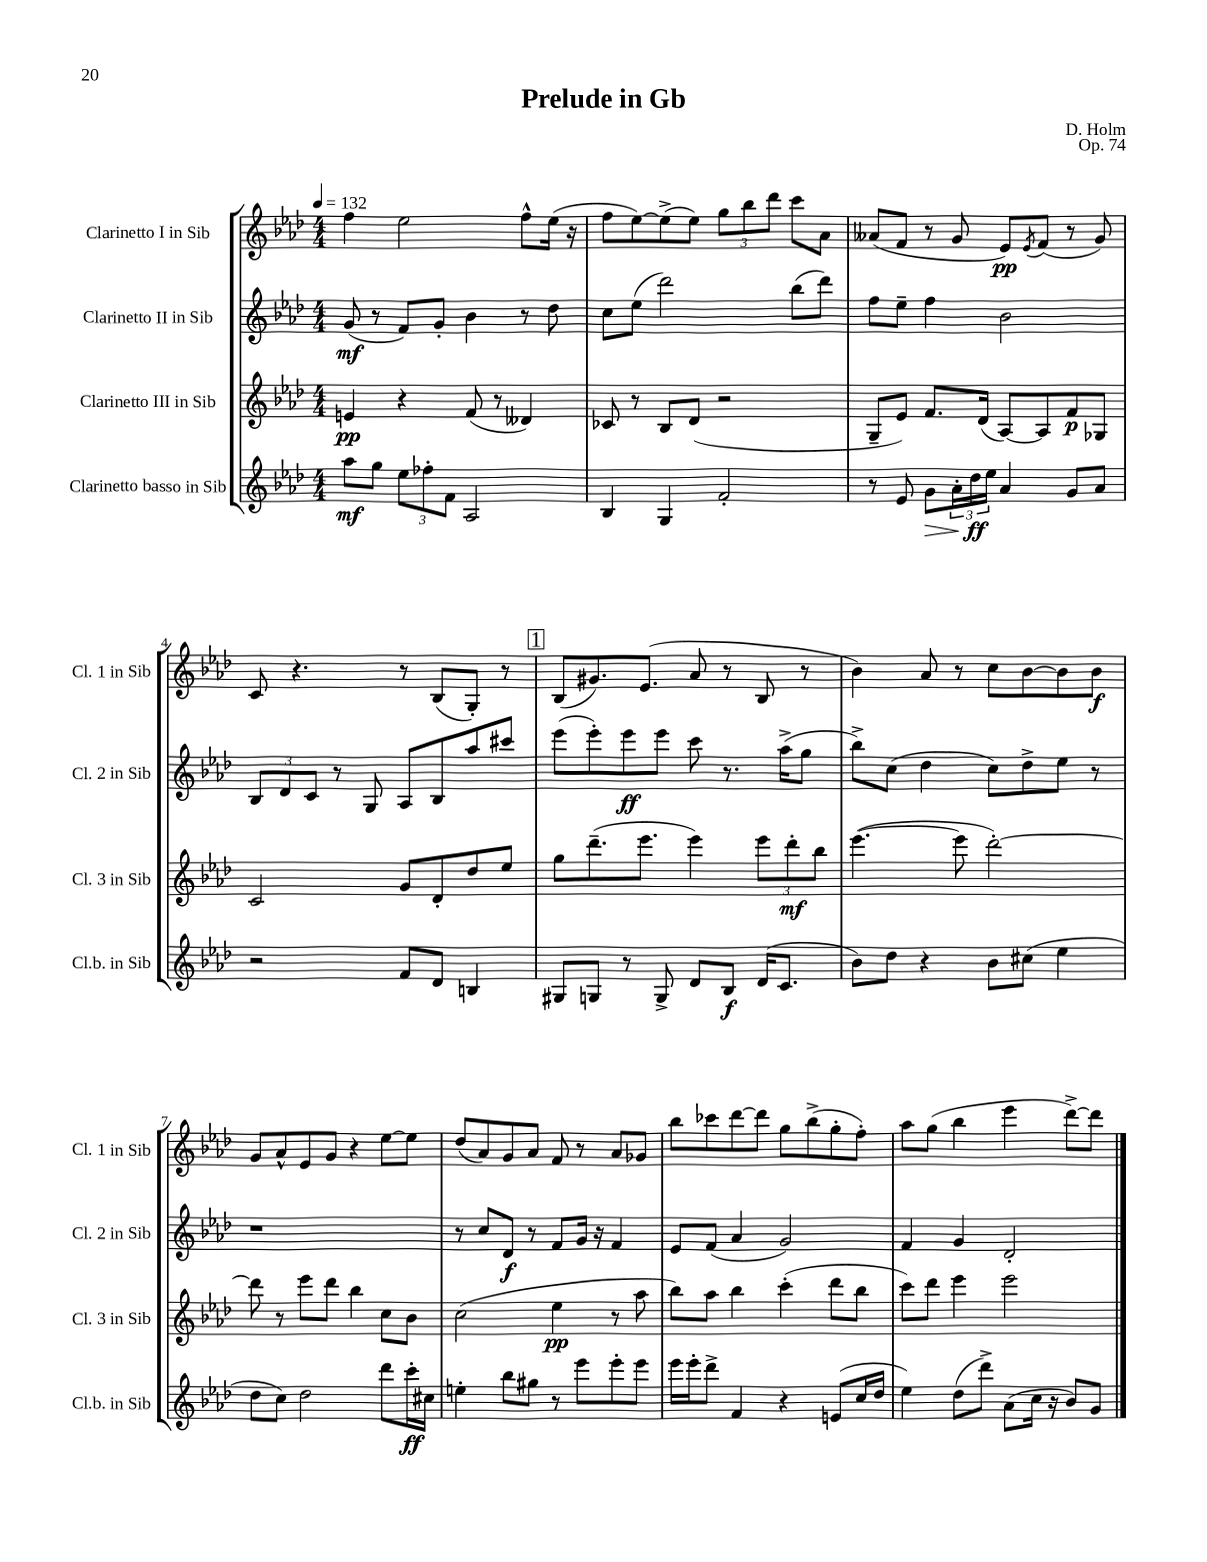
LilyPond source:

\header { title = "Prelude in Gb" composer = "D. Holm" opus = "Op. 74" }
<<
\new StaffGroup <<
\new Staff = "s0" \with { instrumentName = "Clarinetto I in Sib" shortInstrumentName = "Cl. 1 in Sib" } {
    \clef treble \key aes \major \numericTimeSignature \time 4/4 \tempo 4 = 132
    f''4 ees''2 f''8-^ ees''16( r16 |
    f''8 ees''8~) ees''8->( ees''8) \tuplet 3/2 { g''8 bes''8 des'''8 } c'''8 aes'8 |
    aeses'8( f'8 r8 g'8 ees'8\pp) \acciaccatura { ees'8 } f'8( r8 g'8) |
    c'8 r4. r8 bes8( g8-.) r8 |
    \mark \markup { \box "1" } bes8( gis'8.) ees'8.( aes'8 r8 bes8 r8 |
    bes'4) aes'8 r8 c''8 bes'8~ bes'8 bes'8\f |
    g'8 aes'8-^ ees'8 g'8 r4 ees''8~ ees''8 |
    des''8( aes'8) g'8 aes'8 f'8 r8 aes'8 ges'8 |
    bes''8 ces'''8 des'''8~ des'''8 g''8 bes''8->( g''8-. f''8-.) |
    aes''8 g''8( bes''4 ees'''4 des'''8~->) des'''8 \bar "|." |
}
\new Staff = "s1" \with { instrumentName = "Clarinetto II in Sib" shortInstrumentName = "Cl. 2 in Sib" } {
    \clef treble \key aes \major \numericTimeSignature \time 4/4
    g'8\mf( r8 f'8) g'8-. bes'4 r8 des''8 |
    c''8 ees''8( des'''2) bes''8( des'''8) |
    f''8 ees''8-- f''4 bes'2 |
    \tuplet 3/2 { bes8 des'8 c'8 } r8 g8 aes8 bes8 aes''8 cis'''8 |
    \mark \markup { \box "1" } ees'''8( ees'''8-.) ees'''8\ff ees'''8 c'''8 r8. aes''16->( g''8 |
    bes''8->) c''8( des''4 c''8) des''8-> ees''8 r8 |
    r1 |
    r8 c''8 des'8\f r8 f'8 g'16 r16 f'4 |
    ees'8 f'8( aes'4 g'2) |
    f'4 g'4 des'2-. \bar "|." |
}
\new Staff = "s2" \with { instrumentName = "Clarinetto III in Sib" shortInstrumentName = "Cl. 3 in Sib" } {
    \clef treble \key aes \major \numericTimeSignature \time 4/4
    e'4\pp r4 f'8( r8 deses'4) |
    ces'8 r8 bes8 des'8( r2 |
    g8-- ees'8) f'8. des'16( aes8~) aes8 f'8\p ges8 |
    c'2 g'8 des'8-. des''8 ees''8 |
    \mark \markup { \box "1" } g''8 des'''8.--( ees'''8. ees'''4) \tuplet 3/2 { ees'''8 des'''8-.\mf bes''8 } |
    ees'''4.~( ees'''8 des'''2~-.) |
    des'''8 r8 ees'''8 des'''8 bes''4 c''8 bes'8 |
    c''2( ees''4\pp r8 aes''8 |
    bes''8) aes''8 bes''4 c'''4-.( des'''8 bes''8 |
    c'''8) des'''8 ees'''4 ees'''2 \bar "|." |
}
\new Staff = "s3" \with { instrumentName = "Clarinetto basso in Sib" shortInstrumentName = "Cl.b. in Sib" } {
    \clef treble \key aes \major \numericTimeSignature \time 4/4
    aes''8\mf g''8 \tuplet 3/2 { ees''8 fes''8-. f'8 } aes2 |
    bes4 g4 f'2-. |
    r8 ees'8 g'8\> \tuplet 3/2 { aes'16-. des''16\ff\! ees''16 } aes'4 g'8 aes'8 |
    r2 f'8 des'8 b4 |
    \mark \markup { \box "1" } gis8 g8 r8 g8-> des'8 bes8\f des'16( c'8. |
    bes'8) des''8 r4 bes'8 cis''8( ees''4 |
    des''8 c''8) des''2 des'''8 c'''16-.\ff cis''16 |
    e''4-. bes''8 gis''8 r8 ees'''8 ees'''8-. ees'''8 |
    ees'''16 ees'''16-. des'''8-> f'4 r4 e'8( c''16 des''16 |
    ees''4) des''8( des'''8->) aes'8( c''16 r16 bes'8) g'8 \bar "|." |
}
>>
>>
